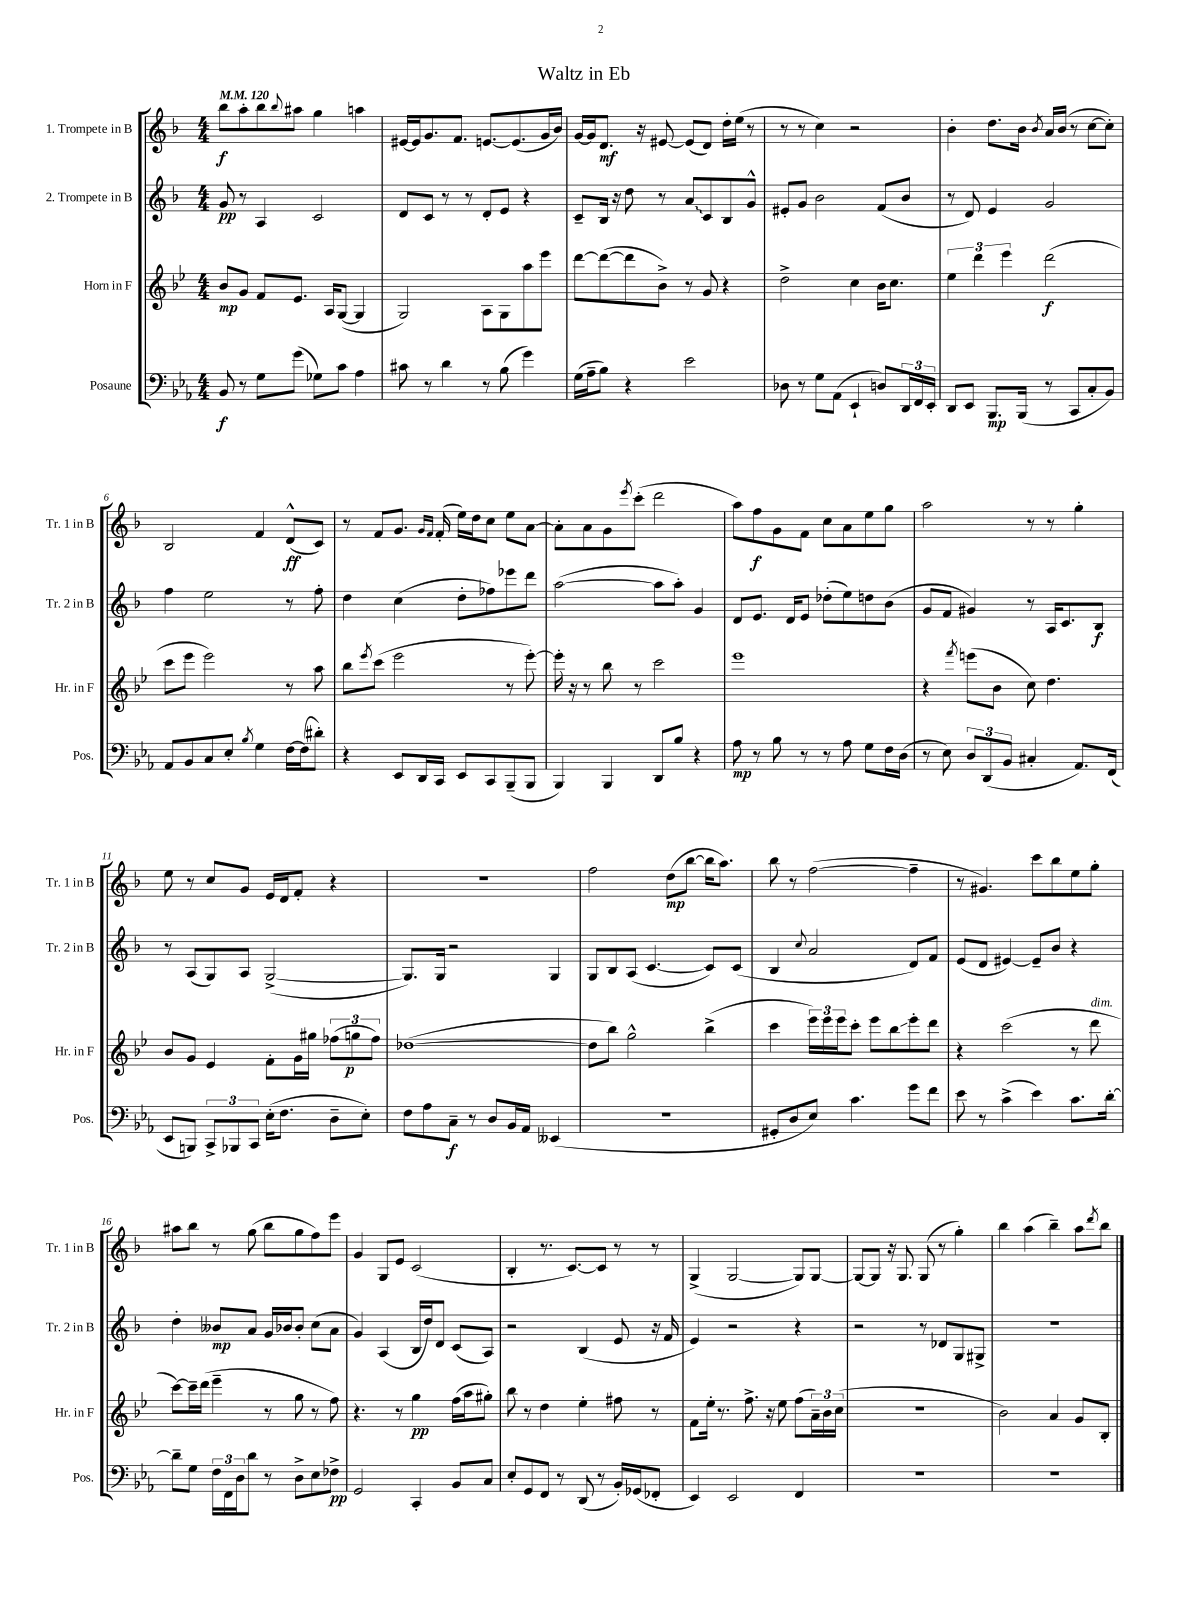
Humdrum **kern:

**kern	**kern	**kern	**kern
*staff4	*staff3	*staff2	*staff1
*clefF4	*clefG2	*clefG2	*clefG2
*k[b-e-a-]	*k[b-e-]	*k[b-]	*k[b-]
*M4/4	*M4/4	*M4/4	*M4/4
*MM120	*MM120	*MM120	*MM120
8BB-	8b-	8g	8bb-
8r	8g	8r	8aa'
8G	8f	4A	8bb-
.	.	.	8qqbb-
(8g	8.e-	.	8aa#
8G-)	.	2c	4gg
.	16A	.	.
8c	([8G	.	.
4A-	4G]	.	4aa
=	=	=	=
8c#	2G)	8d	[16e#
.	.	.	16e#]
8r	.	8c	8.g
4d	.	8r	.
.	.	.	8.f
.	.	8r	.
8r	8A	8d'	[8.e
(8B-	8G	8e	.
.	.	.	(8.e]
4g)	8aa	4r	.
.	8eee-	.	16g
.	.	.	16b-)
=	=	=	=
(16G	[8ddd	8c~	[16g
16A-~	.	.	16g]
8B-)	(8ddd_	16B-	8.d
.	.	16r	.
4r	8ddd]	8dd	.
.	.	.	16r
.	8b-^)	8r	[8e#
2e-	8r	8a	(8e#]
.	8g	8c	8d)
.	4r	8B-	16dd'
.	.	.	(16ee
.	.	8g^^	8r
=	=	=	=
8D-	2dd^	8e#'	8r
8r	.	8g	8r
8G	.	2b-	4cc)
(8AA-	.	.	.
4EE-`	4cc	.	2r
8D)	16b-	(8f	.
.	8.cc	.	.
24DD	.	8b-	.
24FF	.	.	.
24EE-'	.	.	.
=	=	=	=
8DD	6ee-	8r	4b-'
8EE-	.	8d)	.
.	6ddd	.	.
8.BBB-	.	4e	8.dd
.	6eee-	.	.
(16BBB-	.	.	16b-
.	.	.	8qb-
8r	(2ddd	2g	16a
.	.	.	(16b-
8CC	.	.	8r
8C'	.	.	[8cc
8BB-)	.	.	8cc'])
=	=	=	=
8AA-	8ccc	4ff	2B-
8BB-	8eee-	.	.
8C	2eee-)	2ee	.
8E-'	.	.	.
8qB-	.	.	.
4G	.	.	4f
[16F	8r	8r	(8d^^
(16F]	.	.	.
8d#')	8aa	8ff'	8c)
=	=	=	=
4r	8bb-	4dd	8r
.	8qeee-	.	.
.	(8ccc	.	8f
8EE-	2eee-	(4cc	8.g
16DD	.	.	.
.	.	.	16qqg
.	.	.	16qqf
16CC	.	.	(16f'
8EE-	.	8dd'	16ee)
.	.	.	16dd
8CC	.	8ff-)	8cc
(8BBB-~	8r	8eee-	8ee
8BBB-	[8eee-')	8ddd	[8a
=	=	=	=
4BBB-)	16eee-']	([2aa	8a']
.	16r	.	.
.	8r	.	8a
4BBB-	8bb-	.	8g
.	.	.	8qeee
.	8r	.	(8ccc'
8DD	2ccc	8aa]	2ddd
8B-	.	8aa')	.
4r	.	4g	.
=	=	=	=
8A-	1eee-	8d	8aa)
8r	.	8.e	8ff
8B-	.	.	8g
.	.	16d	.
8r	.	8e	8f
8r	.	(8dd-'	8cc
8A-	.	8ee)	8a
8G	.	8dd	8ee
16F	.	(8b-	8gg
(16D	.	.	.
=	=	=	=
8r	4r	8g	2aa
8E-)	.	8f	.
.	8qfff	.	.
12D	(8eee	4g#)	.
(12DD	.	.	.
.	8b-	.	.
12BB-	.	.	.
4C#'	8cc)	8r	8r
.	4.dd	16A	8r
.	.	8.c	.
8.AA-)	.	.	4gg'
.	.	8B-	.
(16FF	.	.	.
=	=	=	=
8EE-	8b-	8r	8ee
8BBB)	8g	(8A	8r
12CC^	4e-	8G)	8cc
12BBB-	.	.	.
.	.	8A	8g
12CC	.	.	.
(16E-'	8f'	([2G^	16e
8.F	.	.	16d
.	16g	.	8f'
.	16gg#	.	.
8D~	(12ff-	.	4r
.	12gg	.	.
8E-')	.	.	.
.	12ff-)	.	.
=	=	=	=
8F	([1dd-	8.G])	1r
8A-	.	.	.
.	.	16G	.
8C~	.	2r	.
8r	.	.	.
8D	.	.	.
16BB-	.	.	.
16AA-	.	.	.
(4EE--	.	4G	.
=	=	=	=
1r	8dd-]	8G	2ff
.	8bb-)	8B-	.
.	2gg^^	(8A	.
.	.	[4.c	.
.	.	.	(8dd
.	.	.	[8bb-
.	(4bb-^	8c])	16bb-]
.	.	.	8.aa)
.	.	(8c	.
=	=	=	=
8GG#'	4ccc	4B-	8bb-
8D	.	.	8r
.	.	8qqcc	.
8E-)	24eee-)	2a	([2ff
.	24eee-	.	.
.	24eee-	.	.
4.c	8ccc'	.	.
.	8eee-	.	.
.	8bb-	.	.
8g	8eee-'	8d)	4ff~]
8f	8ddd	8f	.
=	=	=	=
8e-	4r	(8e	8r
8r	.	8d	4.g#)
(4c^	(2ccc	[4e#)	.
4e-)	.	8e#~]	8ccc
.	.	8b-	8bb-
8.c	8r	4r	8ee
.	8ddd	.	8gg'
[16d'	.	.	.
=	=	=	=
8d~]	[8ccc)	4dd'	8aa#
8G	16ccc~]	.	8bb-
.	(16ddd	.	.
24F	4eee-~	8b--	8r
24FF	.	.	.
24D	.	.	.
8d	.	8a	(8gg
8r	8r	16g	8bb-
.	.	16b-	.
8D^	8gg	8b-'	8gg
8E-	8r	(8cc	8ff)
8F-^	8ff)	8a	8eee
=	=	=	=
2GG	4.r	4g)	4g
.	.	(4A	8G
.	8r	.	8e
4CC'	4gg	16B-	(2c
.	.	16dd)	.
.	.	8d	.
8BB-	(16ff	(8c	.
.	16aa	.	.
8C	8gg#')	8A)	.
=	=	=	=
8E-'	8bb-	2r	4B-'
8GG	8r	.	.
8FF	4dd	.	8.r
8r	.	.	.
.	.	.	[8.c)
(8DD	4ee-'	(4B-	.
8r	.	.	8c]
16BB-')	8ff#	8e	8r
(16GG-	.	.	.
8FF-'	8r	16r	8r
.	.	16f	.
=	=	=	=
4EE-)	8f	4e)	(4G^
.	16ee-'	.	.
.	8.r	.	.
2EE-	.	2r	[2G
.	8.ff^	.	.
.	16r	.	.
.	8ee-	.	.
4FF	(8ff	4r	8G])
.	24a~)	.	[8G
.	24b-	.	.
.	(24cc	.	.
=	=	=	=
1r	1r	2r	8G_
.	.	.	8G]
.	.	.	16r
.	.	.	8.G
.	.	8r	(8G
.	.	8d-	8r
.	.	8G	4gg')
.	.	8G#^	.
=	=	=	=
1r	2b-)	1r	4bb-
.	.	.	(4aa
.	4a	.	4bb-~)
.	8g	.	8aa
.	.	.	8qddd
.	8B-'	.	8bb-
==	==	==	==
*-	*-	*-	*-
